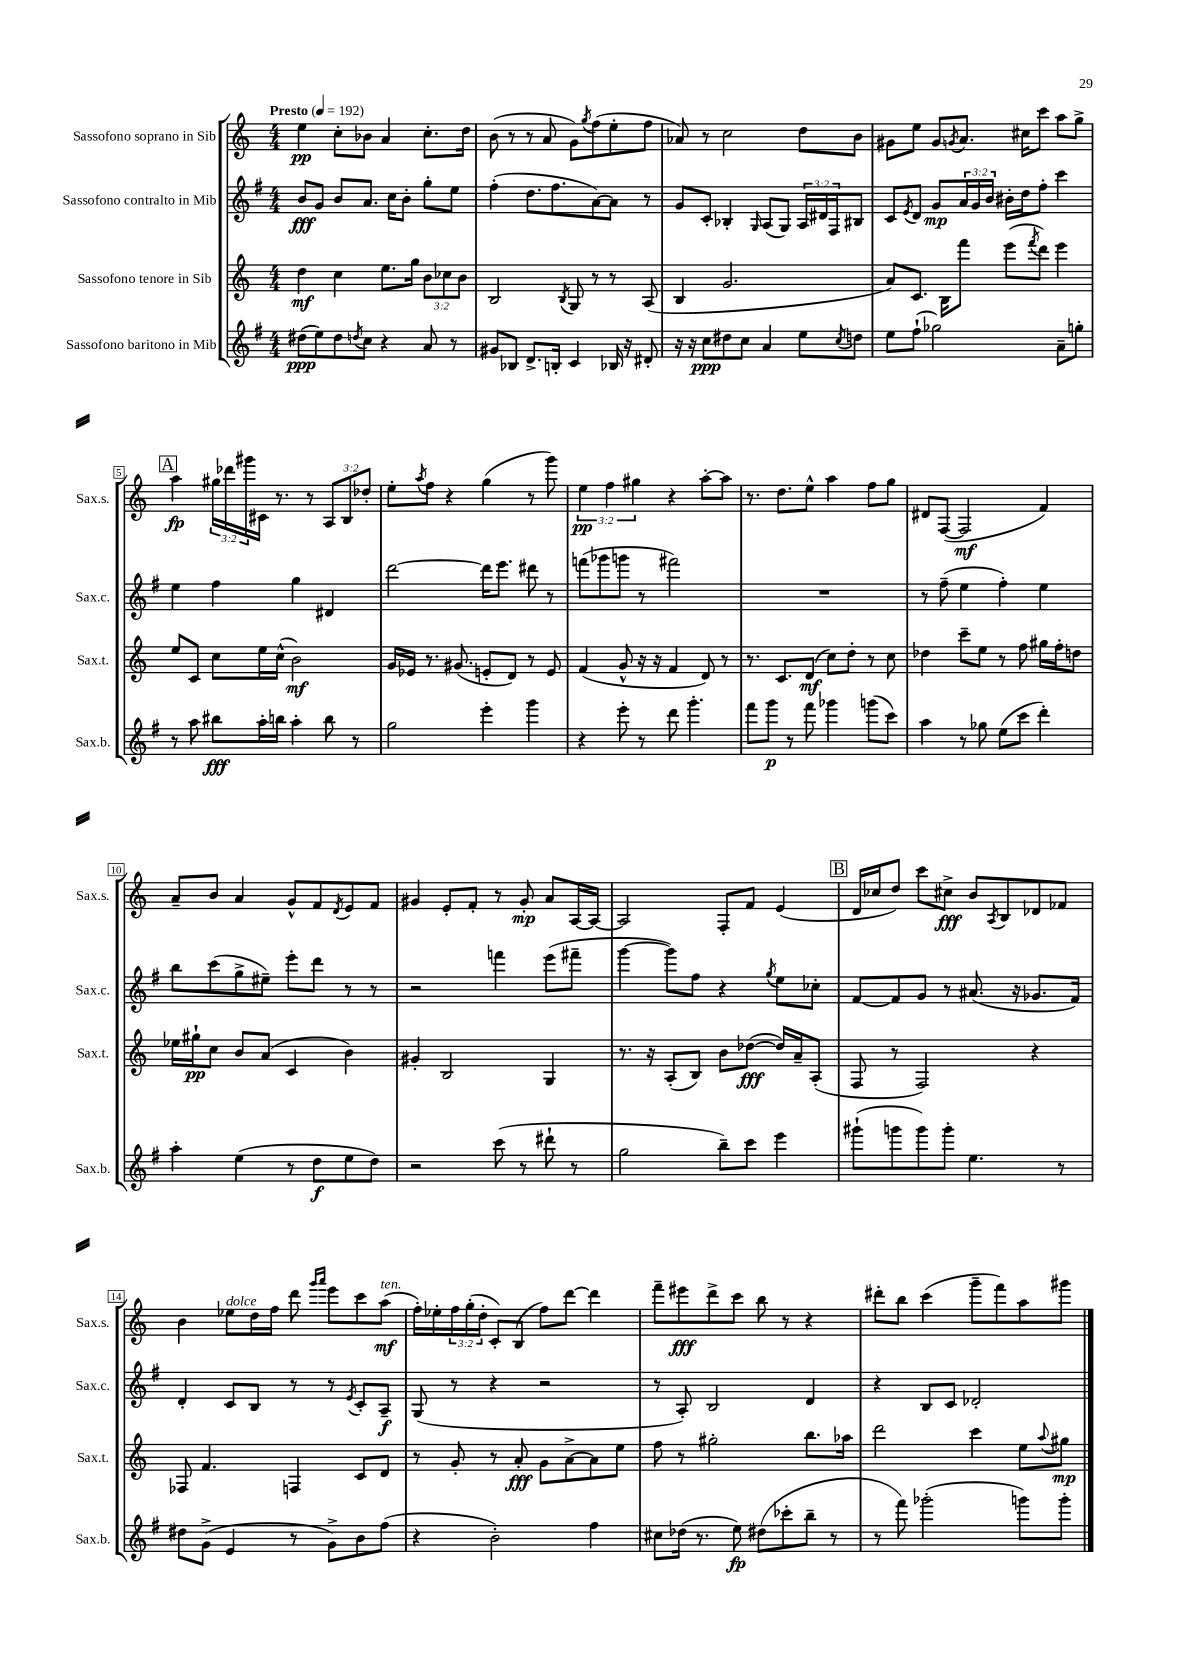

**kern	**kern	**kern	**kern
*staff4	*staff3	*staff2	*staff1
*clefG2	*clefG2	*clefG2	*clefG2
*k[f#]	*k[]	*k[f#]	*k[]
*M4/4	*M4/4	*M4/4	*M4/4
*MM192	*MM192	*MM192	*MM192
(8dd#	4dd	8b	4ee
8ee)	.	8g	.
8dd#	4cc	8b	8cc'
8qdd	.	.	.
8cc	.	8.a	8b-
4r	8.ee	.	4a
.	.	16cc	.
.	.	8b'	.
.	16gg	.	.
8a	12b	8gg'	8.cc'
.	12cc-	.	.
8r	.	8ee	.
.	12b	.	.
.	.	.	16dd
=	=	=	=
8g#	2B	(4ff#'	(8b
8B-	.	.	8r
8.d^	.	8.dd	8r
.	.	.	8a
16B'	.	8.ff#	.
.	8qB	.	.
4c	8G	.	8g)
.	.	.	8qgg
.	8r	[8a)	(8ff
16B-	8r	8a]	8ee'
16r	.	.	.
8d#'	(8A	8r	8ff
=	=	=	=
16r	4B	8g	8a-)
16r	.	.	.
8cc	.	8c'	8r
8dd#	2.g	4B-'	2cc
8cc	.	.	.
.	.	16qqG	.
4a	.	(8A	.
.	.	8G)	.
8ee	.	24A	8dd
.	.	24d#	.
.	.	24F#	.
8qcc	.	.	.
8dd	.	8B#	8b
=	=	=	=
8ee	8a)	8c	8g#
.	.	8qe	.
(8ff#`	8.c	8d	8ee
2gg-)	.	8g	8g#
.	16B	.	.
.	.	.	8qg
.	8fff	24a	8.a
.	.	24g	.
.	.	24b	.
.	(8eee	16b#'	.
.	.	16dd	16cc#
.	8qfff	.	.
.	8ddd)	8ff#'	8ccc
8a~	4eee	4ccc	8aa
8gg'	.	.	8gg^
=	=	=	=
8r	8ee	4ee	4aa
8aa	8c	.	.
8bb#	8cc	4ff#	24gg#
.	.	.	24ddd-
.	.	.	24ggg#
16aa'	16ee	.	16c#
16bb	(16cc^^	.	8.r
4aa'	2b)	4gg	.
.	.	.	8r
8bb	.	4d#	12A
.	.	.	12B
8r	.	.	.
.	.	.	12dd-'
=	=	=	=
2gg	16g	[2ddd	8ee'
.	16e-	.	.
.	.	.	8qaa
.	8.r	.	8ff
.	.	.	4r
.	(8.g#	.	.
4eee'	8e'	16ddd]	(4gg
.	.	8.eee	.
.	8d)	.	.
4ggg	8r	8ddd#	8r
.	8e	8r	8ggg)
=	=	=	=
4r	(4f	(8fff	6ee
.	.	8ggg-	.
.	.	.	6ff
8eee'	8g^^	8ggg	.
.	.	.	6gg#
8r	16r	8r	.
.	16r	.	.
8ddd	4f	2fff#)	4r
4.ggg'	.	.	.
.	8d)	.	[8aa'
.	8r	.	8aa]
=	=	=	=
8fff#	8.r	1r	8.r
8ggg	.	.	.
.	8.c	.	8.dd
8r	.	.	.
8fff#	(8d	.	8ee^^
4ggg-	8cc)	.	4aa
.	8dd'	.	.
(8ggg	8r	.	8ff
8ccc)	8cc	.	8gg
=	=	=	=
4aa	4dd-	8r	8d#
.	.	(8ff#~	([8F
8r	8ccc~	4ee	2F]
8gg-	8ee	.	.
(8ee	8r	4ff#')	.
8ccc	8ff	.	.
4ddd')	16gg#	4ee	4f)
.	16ff'	.	.
.	8dd	.	.
=	=	=	=
4aa'	16ee-	8bb	8a~
.	16gg#`	.	.
.	8cc	(8ccc	8b
(4ee	8b	8gg^	4a
.	(8a	8ee#~)	.
8r	4c	8eee'	8g^^
8dd	.	8ddd	8f
.	.	.	8qd
8ee	4b)	8r	8e
8dd)	.	8r	8f
=	=	=	=
2r	4g#'	2r	4g#
.	2B	.	8e'
.	.	.	8f'
(8ccc	.	4fff	8r
8r	.	.	8g#'
8ddd#`	4G	(8eee	8a
8r	.	8fff#~	[16A
.	.	.	16A_
=	=	=	=
2gg	8.r	[4ggg	2A]
.	16r	.	.
.	(8A'	8ggg])	.
.	8B)	8ff#	.
8bb~)	8b	4r	8F'
8ccc	([8dd-	.	8f
.	.	8qgg	.
4eee	16dd-])	8ee	(4e
.	16a~	.	.
.	(8A'	8cc-'	.
=	=	=	=
(8ggg#`	8F	[8f#	16d
.	.	.	16cc-
8ggg	8r	8f#]	8dd)
8ggg)	2F)	8g	8ccc
8ggg'	.	8r	8cc#^
4.ee	.	(8.a#	8b
.	.	.	8qA
.	.	.	8B
.	.	16r	.
.	4r	8.g-	8d-
8r	.	.	8f-
.	.	16f#)	.
=	=	=	=
8dd#	8F-	4d'	4b
(8g^	4.f	.	.
4e	.	8c	8ee-
.	.	8B	16dd
.	.	.	16ff
8r	4F	8r	8ddd
.	.	.	16qqggg
.	.	.	16qqaaa
8g^)	.	8r	8eee
.	.	8qe	.
8b	8c	8c'	8ccc
(8ff#	8d	8A~	(8aa
=	=	=	=
4r	8r	(8G	16ff')
.	.	.	16ee-'
.	8g'	8r	24ff
.	.	.	(24gg'
.	.	.	24dd'
2b')	8r	4r	8c')
.	8a'	.	(8B
.	8g	2r	8ff)
.	[8a^	.	[8ddd
4ff#	8a]	.	4ddd]
.	8ee	.	.
=	=	=	=
8cc#	8ff	8r	8fff~
(16dd-	8r	8A')	8eee#
8.r	.	.	.
.	2gg#'	2B	8ddd^
8ee)	.	.	8ccc
(8dd#	.	.	8bb
8ccc-'	.	.	8r
8bb~	8.bb	4d	4r
8r	.	.	.
.	16aa-	.	.
=	=	=	=
8r	2ddd	4r	8ddd#'
8fff#)	.	.	8bb
(2ggg-'	.	8B	(4ccc
.	.	8c	.
.	4ccc	2d-'	8ggg~
.	.	.	8fff)
8ggg)	8ee	.	8aa
.	8qqaa	.	.
8ggg'	8gg#	.	8ggg#
==	==	==	==
*-	*-	*-	*-
